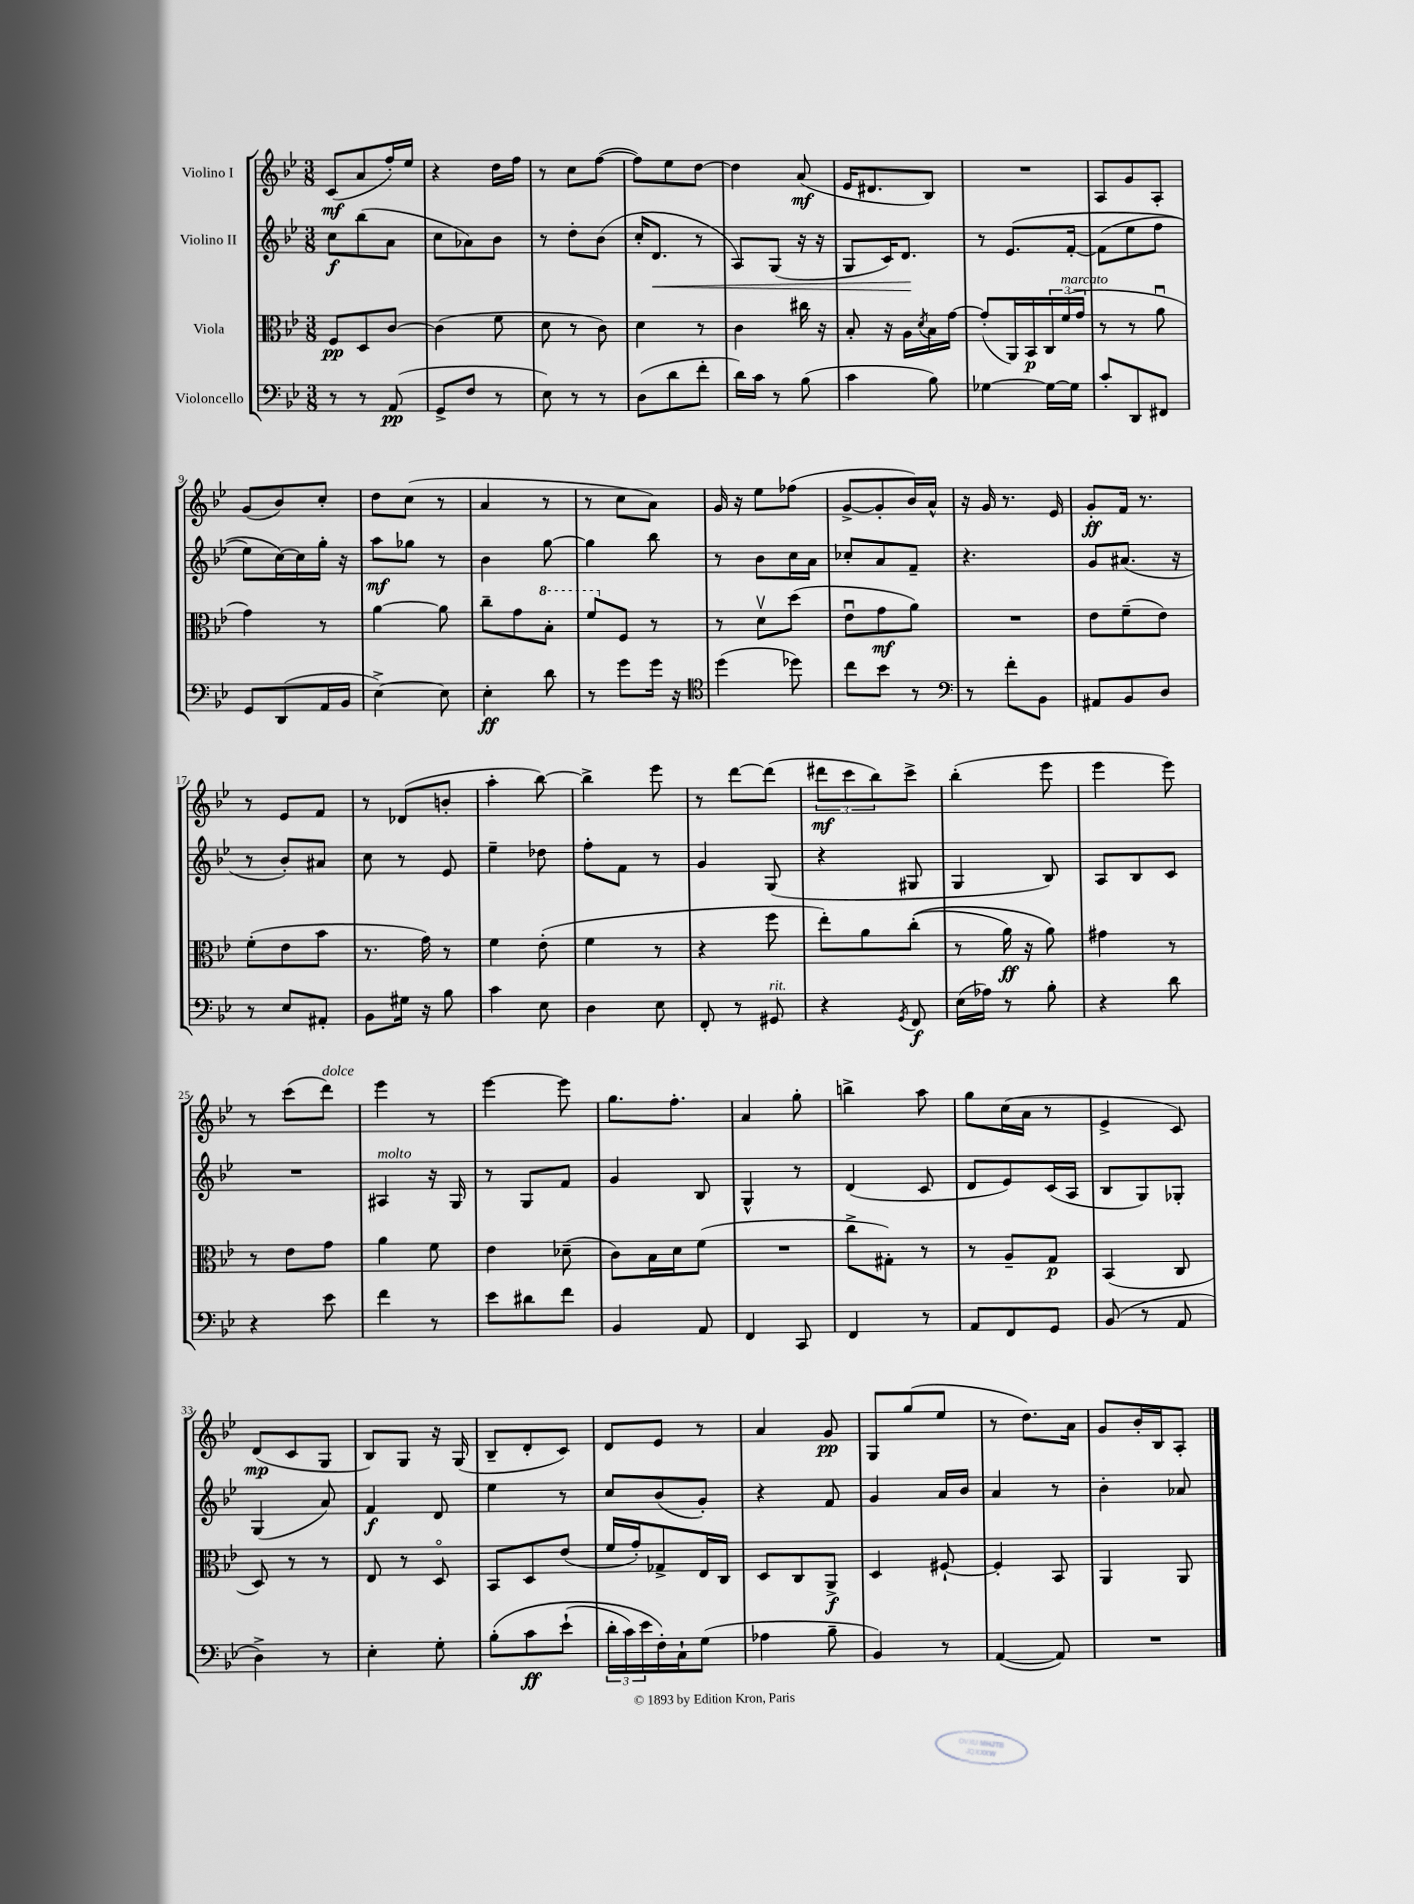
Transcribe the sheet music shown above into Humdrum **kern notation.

**kern	**kern	**kern	**kern
*staff4	*staff3	*staff2	*staff1
*clefF4	*clefC3	*clefG2	*clefG2
*k[b-e-]	*k[b-e-]	*k[b-e-]	*k[b-e-]
*M3/8	*M3/8	*M3/8	*M3/8
8r	8F/L	8cc\L	(8c/L
8r	8D/	(8bb-\	8a/
(8AA/	[8c/J	8a\J	16ff'/L)
.	.	.	16ee-/JJ
=	=	=	=
8GG^/L	(4c\]	8cc\L	4r
8F/J	.	8a-\)	.
8r	8f\	8b-\J	16dd\LL
.	.	.	16ff\JJ
=	=	=	=
8E-\)	8d\	8r	8r
8r	8r	8dd'\L	8cc\L
8r	8c\)	(8b-\J	([8ff\J
=	=	=	=
(8D\L	4d\	16cc'/LK	8ff\]L)
.	.	8.d/J	.
8d\	.	.	8ee-\
8f'\J	8r	8r	[8dd\J
=	=	=	=
16d\LL)	4c\	8A/L)	4dd\]
16c\JJ	.	.	.
8r	.	(8G/J	.
(8B-\	16cc#\	16r	(8a/
.	16r	16r	.
=	=	=	=
4c\	8B-'/	8G/L	16e-/LK
.	.	.	8.d#/
.	16r	16c/K)	.
.	16A\LL	8.d/J	.
.	8qd/	.	.
8B-\)	16B-\	.	8B-/J)
.	[16g\JJ	.	.
=	=	=	=
[4G-\	(8g'/]L	8r	4.r
.	16AA/L)	&(8.e-/L	.
.	16BB-/	.	.
16G-\_LL	24C/	.	.
.	(24f/	.	.
16G-\]JJ	.	[16f'/Jk	.
.	24g/JJ	.	.
=	=	=	=
8c'/L	8r	(8f\]L	8A/L
8DD/	8r	8ee-\	8g/
8FF#/J	8au\	8ff\J	8A'/J
=	=	=	=
8GG/L	4g\)	8ee-\L)	(8g/L
(8DD/	.	[16cc\L&)	8b-/)
.	.	16cc\]	.
16AA/L	8r	16gg'\JJ	8cc'/J
16BB-/JJ	.	16r	.
=	=	=	=
[4E-^\)	[4a\	8aa\L	8dd\L
.	.	8gg-\J	(8cc\J
8E-\]	8a\]	8r	8r
=	=	=	=
4E-'\	8cc~\L	4b-\	4a/
.	8g\	.	.
8d\	8b-'\J	[8gg\	8r
=	=	=	=
8r	8ff/L	4gg\]	8r
8g\L	8F/J	.	8cc\L
16g\Jk	8r	8bb-\	8a\J)
16r	.	.	.
=	=	=	=
*clefC4	*	*	*
(4dd\	8r	8r	16g/
.	.	.	16r
.	8dv\L	8b-\L	8ee-\L
8dd-\)	(8dd\J	16cc\L	(8ff-\J
.	.	16a\JJ	.
=	=	=	=
8cc\L	8e-u\L	8cc-'/L	[8g^/L
8b-\J	8g\	8a/	8g'/]
8r	8a\J)	8f~/J	16b-/L)
.	.	.	16a^^/JJ
=	=	=	=
*clefF4	*	*	*
8r	4.r	4.r	16r
.	.	.	16g/
8f'\L	.	.	8.r
8BB-\J	.	.	.
.	.	.	16e-/
=	=	=	=
8AA#/L	8e-\L	8g/L	8g'/L
8BB-/	(8f~\	(8.a#/J	16f/Jk
.	.	.	8.r
8D/J	8e-\J)	.	.
.	.	16r	.
=	=	=	=
8r	(8f'\L	8r	8r
8E-/L	8e-\	8b-'/L)	8e-/L
8AA#'/J	8b-\J	8a#/J	8f/J
=	=	=	=
8BB-\L	8.r	8cc\	8r
16G#\Jk	.	8r	(8d-/L
16r	16g\)	.	.
8B-\	8r	8e-/	8b'/J
=	=	=	=
4c\	4f\	4ee-~\	4aa'\
8E-\	(8e-'\	8dd-\	[8bb-\)
=	=	=	=
4D\	4f\	8ff'\L	4bb-^\]
.	.	8f\J	.
8E-\	8r	8r	8eee-\
=	=	=	=
8FF'/	4r	4g/	8r
8r	.	.	[8ddd\L
8GG#/	8ff\	(8G/	(8ddd\]J
=	=	=	=
4r	8ee-'\L)	4r	12ddd#\L
.	.	.	12ccc\
.	8a\	.	.
.	.	.	12bb-\)
8qGG/	.	.	.
8FF/	&((8cc'\J	8G#/	8ccc^\J
=	=	=	=
(16E-\LL	8r	4G/	(4bb-'\
16A-\JJ)	.	.	.
8r	16a\)	.	.
.	16r	.	.
8B-'\	8a\&)	8B-/)	8eee-\
=	=	=	=
4r	4g#\	8A/L	4eee-\
.	.	8B-/	.
8d\	8r	8c/J	8eee-\)
=	=	=	=
4r	8r	4.r	8r
.	8e-\L	.	(8ccc\L
8e-\	8g\J	.	8ddd\J)
=	=	=	=
4f\	4a\	4A#/	4eee-\
8r	8f\	16r	8r
.	.	16G/	.
=	=	=	=
8e-\L	4e-\	8r	[4eee-\
8d#\	.	8G/L	.
8f\J	(8d-~\	8f/J	8eee-\]
=	=	=	=
4BB-/	8c\L)	4g/	8.gg\L
.	16B-\L	.	.
.	16d\J	.	8.ff'\J
8AA/	(8f\J	8B-/	.
=	=	=	=
4FF/	4.r	4G^^/	4a/
8CC/	.	8r	8gg'\
=	=	=	=
4FF/	8cc^\L	(4d/	4bb^\
.	8G#'\J)	.	.
8r	8r	8c/	8aa\
=	=	=	=
8AA/L	8r	8d/L	8gg\L
8FF/	8A~/L	8e-/)	(16cc\L
.	.	.	16a\JJ
8GG/J	8G/J	(16c/L	8r
.	.	16A/JJ	.
=	=	=	=
(8BB-/	(4BB-/	8B-/L	4e-^/
8r	.	8G/)	.
8AA/	8C/	8G-'/J	8c/)
=	=	=	=
4D^\)	8D/)	(4G/	(8d/L
.	8r	.	8c/
8r	8r	8a/)	8G/J
=	=	=	=
4E-'\	8E-/	4f/	8B-/L)
.	8r	.	8G/J
8G'\	8Do/	8d/	16r
.	.	.	(16G/
=	=	=	=
&(8B-'\L	8BB-/L	4ee-\	8B-~/L
8c\	8D/	.	8d'/
(8e-`\J	(8e-/J	8r	8c/J)
=	=	=	=
24d'\LL	16f/LL	8cc/L	8d/L
24c\)	.	.	.
.	16g'/J)	.	.
24e-\	.	.	.
16F'\&)	8G-^/	(8b-/	8e-/J
16C`\J	.	.	.
(8G\J	16E-/L	8g'/J)	8r
.	16C/JJ	.	.
=	=	=	=
4A-\	8D/L	4r	4a/
.	8C/	.	.
8B-~\	8AA^/J	8f/	8g/
=	=	=	=
4BB-/)	4D/	4g/	8G/L
.	.	.	(8gg/
8r	[8F#`/	16a/LL	8ee-/J
.	.	16b-/JJ	.
=	=	=	=
([4AA/	4F#'/]	4a/	8r
.	.	.	8.dd\L)
8AA/])	8BB-/	8r	.
.	.	.	16a\Jk
=	=	=	=
4.r	4AA/	4b-'\	8g/L
.	.	.	16b-'/L
.	.	.	16B-/J
.	8AA/	8a-/	8A'/J
==	==	==	==
*-	*-	*-	*-
